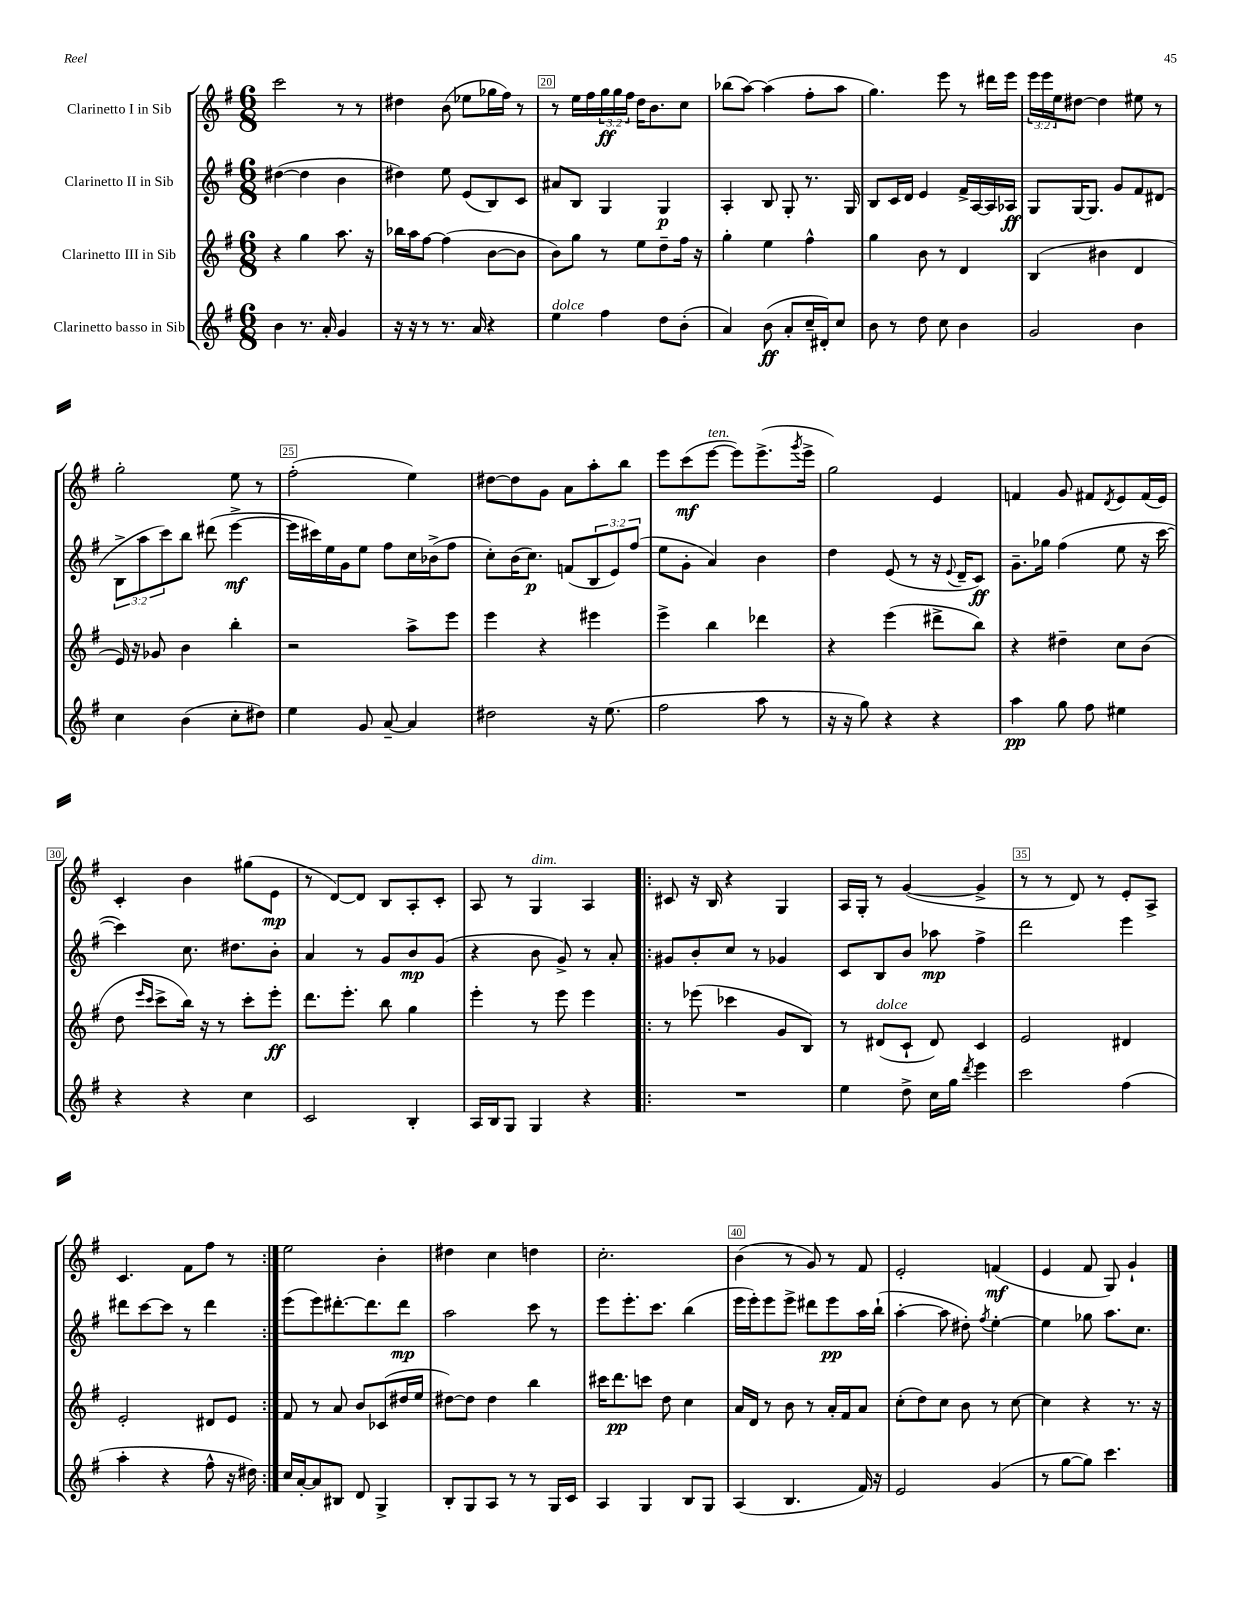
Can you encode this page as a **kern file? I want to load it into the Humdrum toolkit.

**kern	**dynam	**kern	**dynam	**kern	**dynam	**kern	**dynam
*part4	*part4	*part3	*part3	*part2	*part2	*part1	*part1
*staff4	*staff4	*staff3	*staff3	*staff2	*staff2	*staff1	*staff1
*I"Clarinetto basso in Sib	*	*I"Clarinetto III in Sib	*	*I"Clarinetto II in Sib	*	*I"Clarinetto I in Sib	*
*clefG2	*	*clefG2	*	*clefG2	*	*clefG2	*
*k[f#]	*	*k[f#]	*	*k[f#]	*	*k[f#]	*
*M6/8	*	*M6/8	*	*M6/8	*	*M6/8	*
=18	=18	=18	=18	=18	=18	=18	=18
4b\	.	4r	.	([4dd#X\	.	2ccc\	.
8.r	.	4gg\	.	4dd#\]	.	.	.
16a'/	.	.	.	.	.	.	.
4g/	.	8.aa\	.	4b\	.	8r	.
.	.	.	.	.	.	8r	.
.	.	16r	.	.	.	.	.
=19	=19	=19	=19	=19	=19	=19	=19
16r	.	16bb-X\LL	.	4dd#X\)	.	4dd#X\	.
16r	.	16aa\J	.	.	.	.	.
8r	.	[8ff#\J	.	.	.	.	.
8.r	.	(4ff#\]	.	8ee\	.	(8b\	.
.	.	.	.	(8e/L	.	8ee-X\L	.
16a/	.	.	.	.	.	.	.
4r	.	[8b\L	.	8B/)	.	16gg-X\L	.
.	.	.	.	.	.	16ff#\JJ)	.
.	.	8b\J]	.	8c/J	.	8r	.
=20	=20	=20	=20	=20	=20	=20	=20
!LO:TX:a:i:t=dolce	!	!	!	!	!	!	!
4ee\	.	8b\L)	.	8a#X/L	.	8r	.
.	.	8gg\J	.	8B/J	.	16ee\LL	.
.	.	.	.	.	.	16ff#\	.
4ff#\	.	8r	.	4G/	.	24gg\	ff
.	.	.	.	.	.	24gg\	.
.	.	.	.	.	.	24ff#\JJ	.
.	.	8ee\L	.	.	.	16dd\KL	.
.	.	.	.	.	.	8.b\	.
8dd\L	.	8dd~\	.	4G/	p	.	.
(8b'\J	.	16ff#\Jk	.	.	.	8cc\J	.
.	.	16r	.	.	.	.	.
=21	=21	=21	=21	=21	=21	=21	=21
4a/)	.	4gg'\	.	4A'/	.	(8bb-X\L	.
.	.	.	.	.	.	[8aa\J)	.
(8b\	ff	4ee\	.	8B/	.	(4aa\]	.
8a'/L	.	.	.	8G'/	.	.	.
16cc~/L	.	4ff#^^\	.	8.r	.	8ff#'\L	.
16d#X'/J)	.	.	.	.	.	.	.
8cc/J	.	.	.	.	.	8aa\J	.
.	.	.	.	16G/	.	.	.
=22	=22	=22	=22	=22	=22	=22	=22
8b\	.	4gg\	.	8B/L	.	4.gg\)	.
8r	.	.	.	16c/L	.	.	.
.	.	.	.	16d/JJ	.	.	.
8dd\	.	8b\	.	4e/	.	.	.
8cc\	.	8r	.	.	.	8eee\	.
4b\	.	4d/	.	16f#^/LL	.	8r	.
.	.	.	.	[16A/	.	.	.
.	.	.	.	16A/]	.	16ddd#X\LL	.
.	.	.	.	16A-X/JJ	ff	16eee\JJ	.
=23	=23	=23	=23	=23	=23	=23	=23
2g/	.	(4B/	.	8G/L	.	24eee\LL	.
.	.	.	.	.	.	24eee\	.
.	.	.	.	.	.	24ee\J	.
.	.	.	.	[16G/K	.	[8dd#X\J	.
.	.	.	.	8.G/J]	.	.	.
.	.	4b#X\	.	.	.	4dd#\]	.
.	.	.	.	8g/L	.	.	.
4b\	.	4d/	.	8f#/	.	8ee#X\	.
.	.	.	.	(8d#X/J	.	8r	.
!!LO:LB:g=z
=24	=24	=24	=24	=24	=24	=24	=24
4cc\	.	16e/)	.	12B^\L	.	2gg'\	.
.	.	16r	.	.	.	.	.
.	.	.	.	12aa\	.	.	.
.	.	8g-X/	.	.	.	.	.
.	.	.	.	12ccc\)	.	.	.
(4b\	.	4b\	.	8bb\J	.	.	.
.	.	.	.	(8ddd#X\	.	.	.
8cc'\L	.	4bb'\	.	[4eee^\	mf	8ee\	.
8dd#X\J)	.	.	.	.	.	8r	.
=25	=25	=25	=25	=25	=25	=25	=25
4ee\	.	2r	.	16eee\LL]	.	(2ff#'\	.
.	.	.	.	16ccc#X\)	.	.	.
.	.	.	.	16ee\	.	.	.
.	.	.	.	16g\J	.	.	.
8g/	.	.	.	8ee\J	.	.	.
[8a~/	.	.	.	8ff#\L	.	.	.
4a/]	.	8aa^\L	.	16cc\L	.	4ee\)	.
.	.	.	.	(16b-X^\J	.	.	.
.	.	8eee\J	.	8ff#\J	.	.	.
=26	=26	=26	=26	=26	=26	=26	=26
2dd#X\	.	4eee\	.	8cc'\L)	.	[8dd#X\L	.
.	.	.	.	(16b\K	.	8dd#\]	.
.	.	.	.	8.cc\J)	p	.	.
.	.	4r	.	.	.	8g\J	.
.	.	.	.	(8fn/L	.	8a\L	.
16r	.	4eee#X\	.	12B/	.	8aa'\	.
(8.ee\	.	.	.	.	.	.	.
.	.	.	.	12e/)	.	.	.
.	.	.	.	.	.	8bb\J	.
.	.	.	.	(12ff#/J	.	.	.
=27	=27	=27	=27	=27	=27	=27	=27
2ff#\	.	4eee^\	.	8ee\L	.	8eee\L	.
.	.	.	.	8g'\J	.	(8ccc\	mf
!	!	!	!	!	!	!LO:TX:a:i:t=ten.	!
.	.	4bb\	.	4a/)	.	[8eee\J	.
.	.	.	.	.	.	8eee\L])	.
8aa\	.	4ddd-X\	.	4b\	.	(8.eee^\	.
8r	.	.	.	.	.	.	.
.	.	.	.	.	.	8qggg/	.
.	.	.	.	.	.	16eee^\Jk	.
=28	=28	=28	=28	=28	=28	=28	=28
16r	.	4r	.	4dd\	.	2gg\)	.
16r	.	.	.	.	.	.	.
8gg\)	.	.	.	.	.	.	.
4r	.	(4eee\	.	(8e/	.	.	.
.	.	.	.	8r	.	.	.
4r	.	8ddd#X^\L	.	16r	.	4e/	.
.	.	.	.	8qqe/	.	.	.
.	.	.	.	16d~/KL	.	.	.
.	.	8bb\J)	.	8c/J)	ff	.	.
=29	=29	=29	=29	=29	=29	=29	=29
4aa\	pp	4r	.	8.g~\L	.	4fn/	.
.	.	.	.	16gg-X\Jk	.	.	.
8gg\	.	4dd#X~\	.	(4ff#\	.	8g/	.
8ff#\	.	.	.	.	.	8f#X/L	.
.	.	.	.	.	.	8qd/	.
4ee#X\	.	8cc\L	.	8ee\	.	8e/	.
.	.	(8b\J	.	16r	.	(16f#/L	.
.	.	.	.	[16ccc\	.	16e/JJ)	.
!!LO:LB:g=z
=30	=30	=30	=30	=30	=30	=30	=30
4r	.	8dd\	.	4ccc\])	.	4c'/	.
.	.	16qqeee/LL	.	.	.	.	.
.	.	16qqccc/JJ	.	.	.	.	.
.	.	8ccc^\L	.	.	.	.	.
4r	.	16bb\Jk)	.	8.cc\	.	4b\	.
.	.	16r	.	.	.	.	.
.	.	8r	.	.	.	.	.
.	.	.	.	8.dd#X\L	.	.	.
4cc\	.	8ccc'\L	.	.	.	(8gg#X\L	.
.	.	8eee'\J	ff	8b'\J	.	8e\J	mp
=31	=31	=31	=31	=31	=31	=31	=31
2c/	.	8.ddd\L	.	4a/	.	8r	.
.	.	.	.	.	.	[8d/L)	.
.	.	8.eee'\J	.	.	.	.	.
.	.	.	.	8r	.	8d/J]	.
.	.	8bb\	.	8g/L	.	8B/L	.
4B'/	.	4gg\	.	8b/	mp	8A'/	.
.	.	.	.	(8g/J	.	8c'/J	.
=32	=32	=32	=32	=32	=32	=32	=32
16A/LL	.	4eee'\	.	4r	.	8A/	.
16B/J	.	.	.	.	.	.	.
8G/J	.	.	.	.	.	8r	.
!	!	!	!	!	!	!LO:TX:a:i:t=dim.	!
4G/	.	8r	.	8b\	.	4G/	.
.	.	8eee\	.	8g^/)	.	.	.
4r	.	4eee\	.	8r	.	4A/	.
.	.	.	.	8a'/	.	.	.
=33!|:	=33!|:	=33!|:	=33!|:	=33!|:	=33!|:	=33!|:	=33!|:
2.r	.	8r	.	8g#X/L	.	8c#X/	.
.	.	(8eee-X\	.	8b'/	.	16r	.
.	.	.	.	.	.	16B/	.
.	.	4ccc-X\	.	8cc/J	.	4r	.
.	.	.	.	8r	.	.	.
.	.	8g/L	.	4g-X/	.	4G/	.
.	.	8B/J)	.	.	.	.	.
=34	=34	=34	=34	=34	=34	=34	=34
4ee\	.	8r	.	8c/L	.	16A/LL	.
.	.	.	.	.	.	16G'/JJ	.
!	!	!LO:TX:a:i:t=dolce	!	!	!	!	!
.	.	(8d#X/L	.	8B/	.	8r	.
8dd^\	.	8c`/J	.	8b/J	.	([4g/	.
16cc\LL	.	8d#/)	.	8aa-X\	mp	.	.
16gg\JJ	.	.	.	.	.	.	.
8qddd/	.	.	.	.	.	.	.
4eee\	.	4c/	.	4ff#^\	.	4g^/]	.
=35	=35	=35	=35	=35	=35	=35	=35
2ccc\	.	2e/	.	2ddd\	.	8r	.
.	.	.	.	.	.	8r	.
.	.	.	.	.	.	8d/)	.
.	.	.	.	.	.	8r	.
(4ff#\	.	4d#X/	.	4eee\	.	8e'/L	.
.	.	.	.	.	.	8A^/J	.
!!LO:LB:g=z
=36	=36	=36	=36	=36	=36	=36	=36
4aa'\	.	2e'/	.	8ddd#X\L	.	4.c/	.
.	.	.	.	[8ccc\	.	.	.
4r	.	.	.	8ccc\J]	.	.	.
.	.	.	.	8r	.	8f#\L	.
8ff#^^\	.	8d#X/L	.	4ddd#\	.	8ff#\J	.
16r	.	8e/J	.	.	.	8r	.
16dd#X\)	.	.	.	.	.	.	.
=37:|!	=37:|!	=37:|!	=37:|!	=37:|!	=37:|!	=37:|!	=37:|!
16cc/LL	.	8f#/	.	(8eee\L	.	2ee\	.
[16a'/J	.	.	.	.	.	.	.
8a/]	.	8r	.	8eee\)	.	.	.
8B#X/J	.	8a/	.	[8.ddd#X'\	.	.	.
8d/	.	8b/L	.	.	.	.	.
.	.	.	.	8.ddd#\]	.	.	.
4G^/	.	(8c-X/	.	.	.	4b'\	.
.	.	16dd#X/L	.	8ddd#\J	mp	.	.
.	.	16ee/JJ	.	.	.	.	.
=38	=38	=38	=38	=38	=38	=38	=38
8B'/L	.	[8dd#X\L)	.	2aa\	.	4dd#X\	.
8G/	.	8dd#\J]	.	.	.	.	.
8A/J	.	4dd#\	.	.	.	4cc\	.
8r	.	.	.	.	.	.	.
8r	.	4bb\	.	8ccc\	.	4ddn\	.
16G/LL	.	.	.	8r	.	.	.
16c/JJ	.	.	.	.	.	.	.
=39	=39	=39	=39	=39	=39	=39	=39
4A/	.	16ccc#X\KL	.	8eee\L	.	2.cc'\	.
.	.	8.ddd\	pp	.	.	.	.
.	.	.	.	8.eee'\	.	.	.
4G/	.	8cccn\J	.	.	.	.	.
.	.	.	.	8.ccc\J	.	.	.
.	.	8dd\	.	.	.	.	.
8B/L	.	4cc\	.	(4bb\	.	.	.
8G/J	.	.	.	.	.	.	.
=40	=40	=40	=40	=40	=40	=40	=40
(4A/	.	16a/LL	.	16eee\LL	.	(4b\	.
.	.	16d/JJ	.	16eee'\J)	.	.	.
.	.	8r	.	8eee\	.	.	.
4.B/	.	8b\	.	8eee^\J	.	8r	.
.	.	8r	.	8ddd#X\L	.	8g/)	.
.	.	16a'/LL	.	8eee\	pp	8r	.
.	.	16f#/J	.	.	.	.	.
16f#/)	.	8a/J	.	16aa\L	.	8f#/	.
16r	.	.	.	(16bb`\JJ	.	.	.
=41	=41	=41	=41	=41	=41	=41	=41
2e/	.	(8cc'\L	.	[4aa'\	.	2e'/	.
.	.	8dd\)	.	.	.	.	.
.	.	8cc\J	.	8aa\]	.	.	.
.	.	8b\	.	8dd#X'\)	.	.	.
.	.	.	.	8qff#/	.	.	.
(4g/	.	8r	.	[4ee'\	.	(4fn/	mf
.	.	[8cc\	.	.	.	.	.
=42	=42	=42	=42	=42	=42	=42	=42
8r	.	4cc\]	.	4ee\]	.	4e/	.
[8gg\L	.	.	.	.	.	.	.
8gg\J])	.	4r	.	8gg-X\	.	8f#/	.
4.ccc\	.	.	.	8.aa\L	.	8G/)	.
.	.	8.r	.	.	.	4g`/	.
.	.	.	.	8.cc\J	.	.	.
.	.	16r	.	.	.	.	.
==	==	==	==	==	==	==	==
*-	*-	*-	*-	*-	*-	*-	*-
